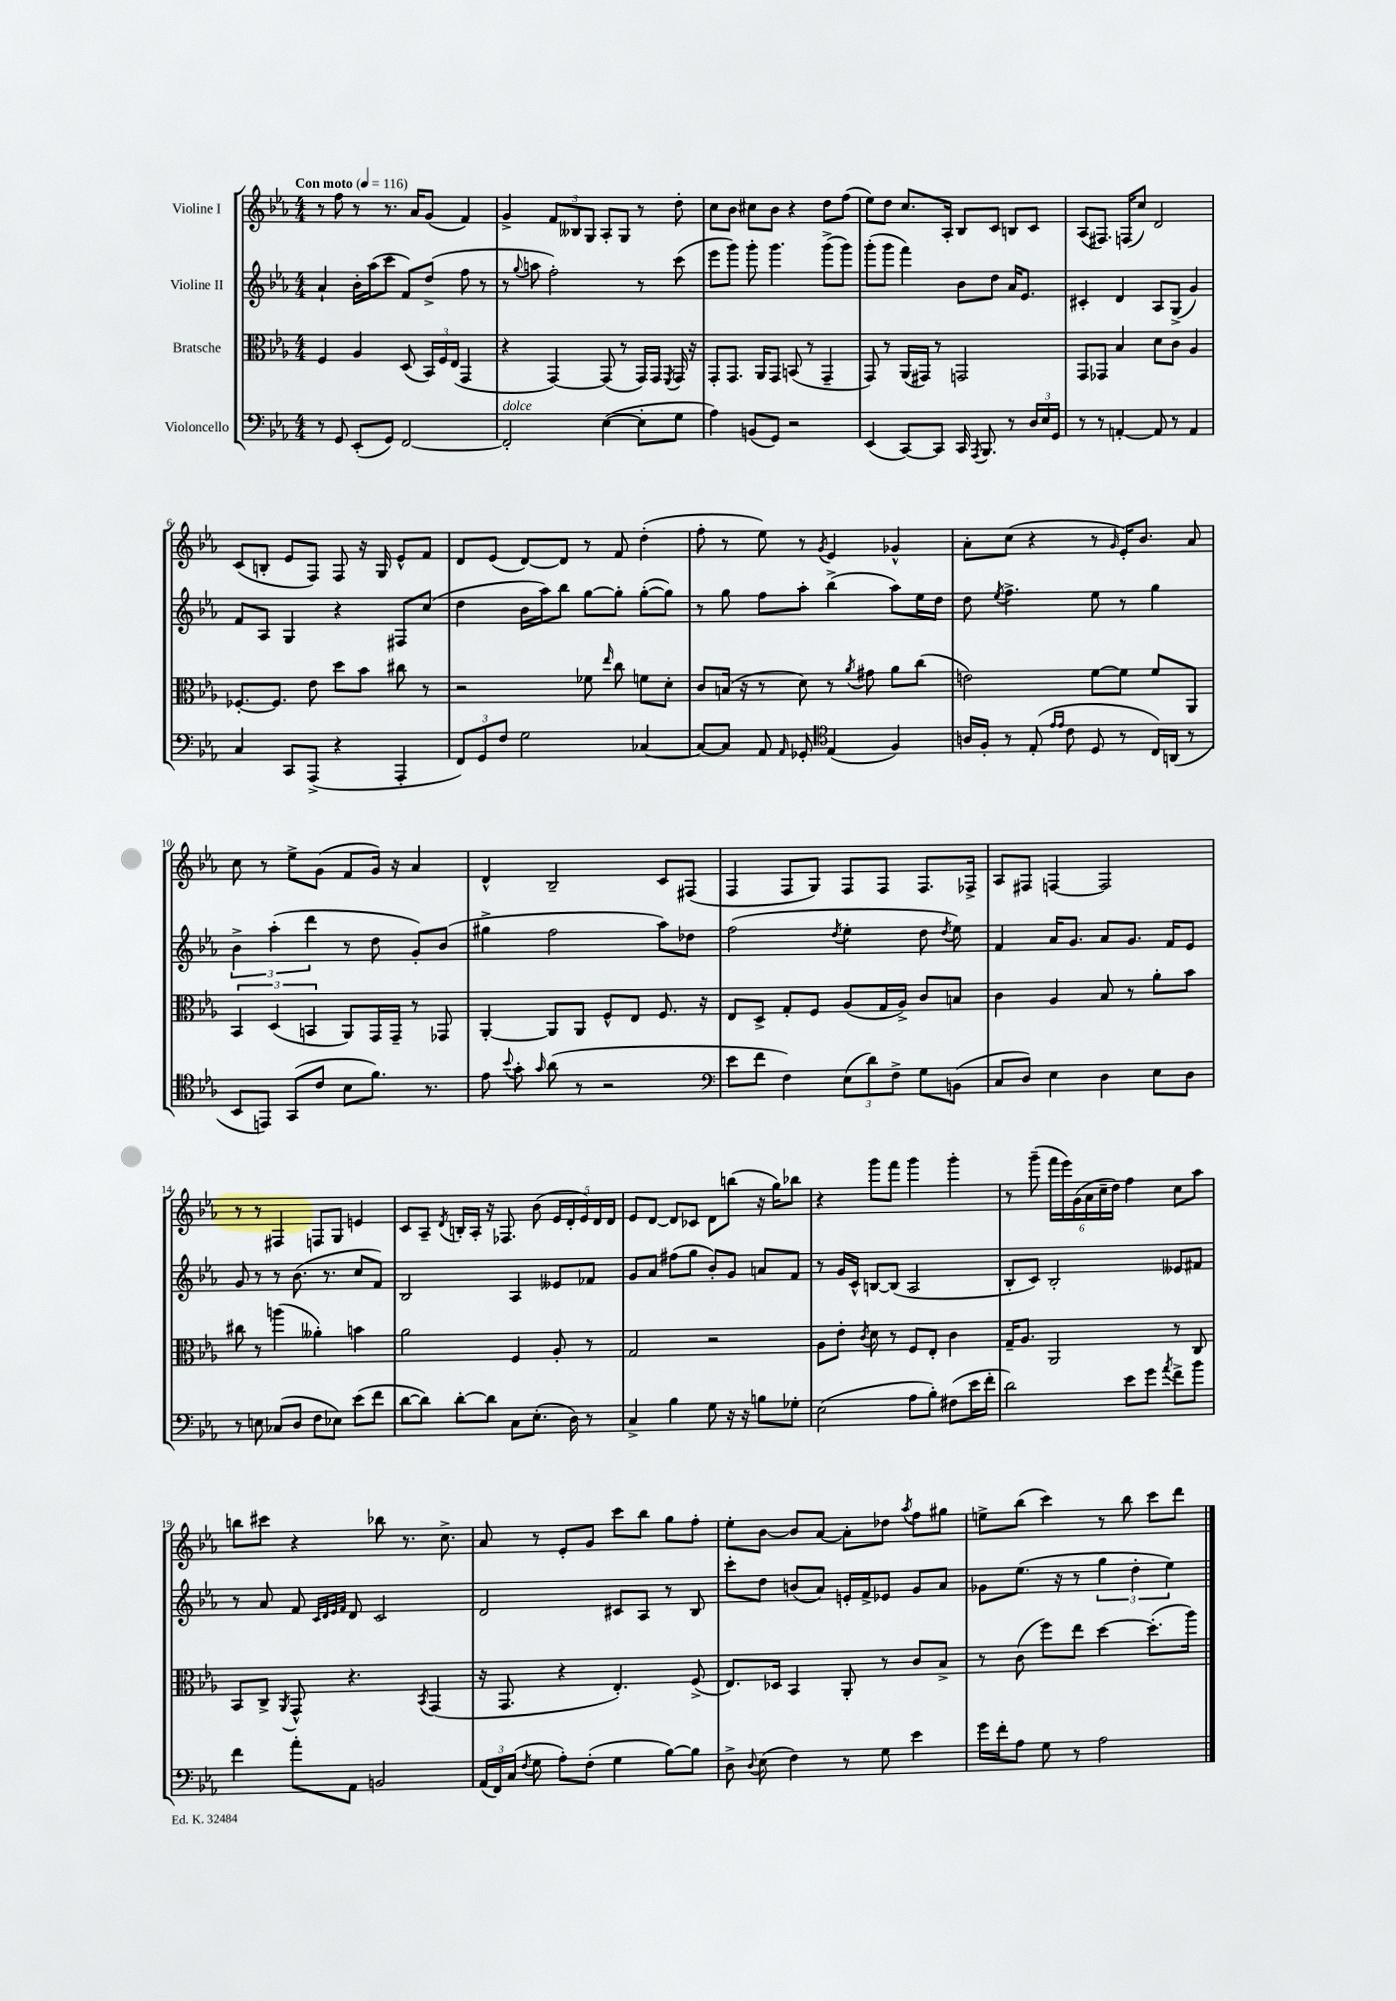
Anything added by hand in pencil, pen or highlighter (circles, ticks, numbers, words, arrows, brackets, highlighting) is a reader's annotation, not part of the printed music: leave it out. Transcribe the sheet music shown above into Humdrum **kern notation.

**kern	**kern	**kern	**kern
*staff4	*staff3	*staff2	*staff1
*clefF4	*clefC3	*clefG2	*clefG2
*k[b-e-a-]	*k[b-e-a-]	*k[b-e-a-]	*k[b-e-a-]
*M4/4	*M4/4	*M4/4	*M4/4
*MM116	*MM116	*MM116	*MM116
8r	4F	4a-`	8r
8GG	.	.	8ff
(8EE-'	4A-	16b-'	8r
.	.	(16aa-	.
8GG)	.	8ccc	8.r
[2FF	(8D	8f)	.
.	.	.	16a-
.	24BB-)	(8dd^	(8g
.	24F	.	.
.	(24E-	.	.
.	4GG	8ff	4f)
.	.	8r	.
=	=	=	=
2FF']	4r	8r	4g^
.	.	8qqgg	.
.	.	8aa	.
.	[4GG)	2ff')	12f
.	.	.	12B--
.	.	.	12G
([4E-	(8GG]	.	8A-'
.	8r	.	8G
8E-']	16GG)	8r	8r
.	16GG	.	.
.	8qFF	.	.
8G	16GG	(8ccc	8dd'
.	16r	.	.
=	=	=	=
4A-)	8GG'	8eee-	8cc
.	8.GG	8ggg)	8b-
(8BB	.	8ggg'	8cc#
.	16AA-	.	.
8GG)	8GG	4.ggg	8b-
2r	(8BB	.	4r
.	8r	.	.
.	4GG~	(8ggg^	8dd
.	.	8ggg)	(8ff
=	=	=	=
(4EE-	8GG)	(8ggg'	8ee-)
.	8r	8ggg	8dd
[8CC)	(16AA-	4fff)	8.cc
.	16GG#)	.	.
8CC]	8r	.	.
.	.	.	16A-'
16CC	2GG	8b-	8B-
8qAAA-	.	.	.
8.BBB-	.	.	.
.	.	8dd	8c
8r	.	16a-	8B
.	.	8.e-	.
24D	.	.	8c
24E-	.	.	.
24GG	.	.	.
=	=	=	=
8r	8GG	4c#'	(8A-
8r	8GG-	.	8.F#)
[4AA'	4B-	4d	.
.	.	.	(16F
.	.	.	8cc)
8AA]	8d	8A-	2d
8r	8c	(8G^	.
4AA	4A-	4g)	.
=	=	=	=
4C	[8.F-'	8f	(8c
.	.	8A-	8B'
.	8.F-]	.	.
8CC	.	4G	8e-
(8AAA-^	8e-	.	8F)
4r	8dd	4r	8F
.	8b-	.	16r
.	.	.	16G
4AAA-'	8cc#	8F#	8e-^^
.	8r	(8cc	8f
=	=	=	=
12FF)	2r	4dd	8d
12GG	.	.	.
.	.	.	(8e-
12F	.	.	.
2G	.	16b-	[8d)
.	.	16aa-)	.
.	.	8bb-	8d]
.	8f-	[8gg	8r
.	16qqee-	.	.
.	8cc	8gg']	8f
[4C-	8f	([8gg'	(4dd'
.	8d'	8gg])	.
=	=	=	=
8C-_	8c	8r	8ff'
8C-]	(16B	8gg	8r
.	16r	.	.
8AA-	8r	8ff	8ee-)
16qqAA-	.	.	.
8GG-'	8d)	8aa-'	8r
*clefC4	*	*	*
.	.	.	8qg
(4E-	8r	(4bb-^	4e-
.	8qa-	.	.
.	8g#	.	.
4F)	8a-	8aa-)	4g-^^
.	(8cc	16ee-	.
.	.	16dd	.
=	=	=	=
16A	2e)	8dd	8a-'
16F'	.	.	.
.	.	8qee-	.
8r	.	4.ff^	(8cc
(8E-'	.	.	4r
16qqe-	.	.	.
16qqe-	.	.	.
8c	.	.	.
8D	[8f	8ee-	8r
.	.	.	16qqg
8r	8f]	8r	16e-')
.	.	.	8.b-
16C)	8f	4gg	.
(16AA	.	.	.
8r	8AA-	.	8a-
=	=	=	=
8BB-	6BB-	6b-^	8cc
8EE)	.	.	8r
.	(6D	(6aa-'	.
(8GG	.	.	8ee-^
.	6BB	6ddd	.
8c	.	.	(8g
8B-	8AA-)	8r	8f
8.f)	16GG	8dd	16g)
.	16GG~	.	16r
.	8r	8g')	4a-
8.r	.	.	.
.	8GG-	(8b-	.
=	=	=	=
8e-	[4AA-'	4gg#^	4d^^
8qqb-	.	.	.
8g'	.	.	.
16qqg	.	.	.
(8a-	8AA-]	2ff	2B-~
8r	8AA-	.	.
2r	8F^^	.	.
.	8E-	.	.
.	8.F	8aa-)	8c
.	.	8dd-	(8F#
.	16r	.	.
=	=	=	=
*clefF4	*	*	*
8e-	8E-	(2ff	4F
8f	8D^	.	.
4F)	8G'	.	8F
.	8F	.	8G)
.	.	8qdd	.
(12E-	(8A-	4ee-'	8F
12d)	.	.	.
.	16G	.	8F
12F^	.	.	.
.	16A-^)	.	.
8G	8c	8dd	8.F
.	.	8qdd	.
(8BB	8B	8ee-)	.
.	.	.	16F-^
=	=	=	=
8C	4c	4f	8A-
8D)	.	.	8F#
4E-	4A-	16a-	[4F
.	.	8.g	.
4D	8B-	8a-	2F]
.	8r	8.g	.
8E-	8a-'	.	.
.	.	16f	.
8D	8b-	8e-	.
=	=	=	=
8r	8cc#	8g	8r
8E	8r	8r	8r
(8C-	(4aa	8r	4F#
8D	.	(8.b-	.
8F	4a--')	.	8F
.	.	8.r	.
8E-)	.	.	8G
(8e-	4b	8cc	4e
8f	.	8f)	.
=	=	=	=
[8d	2a-	2B-	8c
8d])	.	.	8A-~
.	.	.	8qd
[8d'	.	.	16B'
.	.	.	16A-'
8d]	.	.	16r
.	.	.	8.F-
8C	4F	4A-	.
(8.E-'	.	.	(8b-
.	8A-'	8e--	20e-
.	.	.	20d'
16D)	.	.	.
.	.	.	20e-)
8r	8r	8f-	.
.	.	.	20d
.	.	.	20d
=	=	=	=
4C^	2G	8g	8e-
.	.	8a-	[8d
4B-	.	(8ff#	8d]
.	.	8gg	8c-
8G	2r	8b-')	8d
16r	.	8g	(8bb
16r	.	.	.
8B	.	8a	16r
.	.	.	16gg)
8G-'	.	8f	8bb-
=	=	=	=
(2E-	8A-	8r	4r
.	8e-'	16g	.
.	.	16c^^	.
.	8qc	.	.
.	8d	[8B	8ggg
.	8r	(8B]	8fff
8A-	8F	2A-	4ggg
8B-')	8E-'	.	.
(8F#	4c	.	4ggg'
16e-	.	.	.
16f'	.	.	.
=	=	=	=
2d)	16G~	8B-'	8r
.	8.A-	.	.
.	.	8c)	(8ggg~
.	2AA-	2B-'	24fff
.	.	.	24eee-)
.	.	.	(24g
.	.	.	24a-
.	.	.	24cc~
.	.	.	24dd)
8e-	.	.	4ff
8g	.	.	.
8qa-	.	.	.
8f^	8r	8e--	8cc
8b-	8C	8f#	8aa-
=	=	=	=
4f	8BB-	8r	8bb
.	8C^	8a-	8ccc#
.	8qAA-	.	.
8a-'	8GG^^	8f	4r
.	.	32qqc	.
.	.	32qqd	.
.	.	32qqe-	.
.	.	32qqf	.
8AA-	4.r	8d	.
2BB	.	2c	8bb-
.	.	.	8.r
.	8qBB-	.	.
.	(4GG	.	.
.	.	.	8.cc^
=	=	=	=
(24AA-	16r	2d	8a-
24FF)	.	.	.
.	8.GG	.	.
(24C	.	.	.
8qF	.	.	.
8G	.	.	8r
8A-')	4r	.	8e-'
(8F'	.	.	8g
4G	4.E-')	8c#	8ccc
.	.	8A-	8bb-
[8B-)	.	8r	8gg
8B-]	(8F^	8B-	8ff'
=	=	=	=
8D^	8.E-)	8ccc'	8ee-'
8qqD	.	.	.
(8E-	.	8dd	[8b-
.	16D-	.	.
4F)	4BB-	(8b	8b-]
.	.	8a-)	[8a-
8r	8AA-'	16e'	8a-']
.	.	16f^	.
8G	8r	8e-	8dd-
.	.	.	8qaa-
4e-	8c	8g	8ff
.	8B-^	8a-	8gg#
=	=	=	=
16g	8r	8g-	8ee^
16f'	.	.	.
8A-	(8c	(8.ee-	(8bb-
8G	8ff)	.	4ccc)
.	.	16r	.
8r	8ee-	8r	.
2A-	[4dd	6gg	8r
.	.	.	8bb-
.	.	6dd'	.
.	(8.dd']	.	8ccc
.	.	6ee-)	.
.	.	.	8ddd
.	16aa-)	.	.
==	==	==	==
*-	*-	*-	*-
